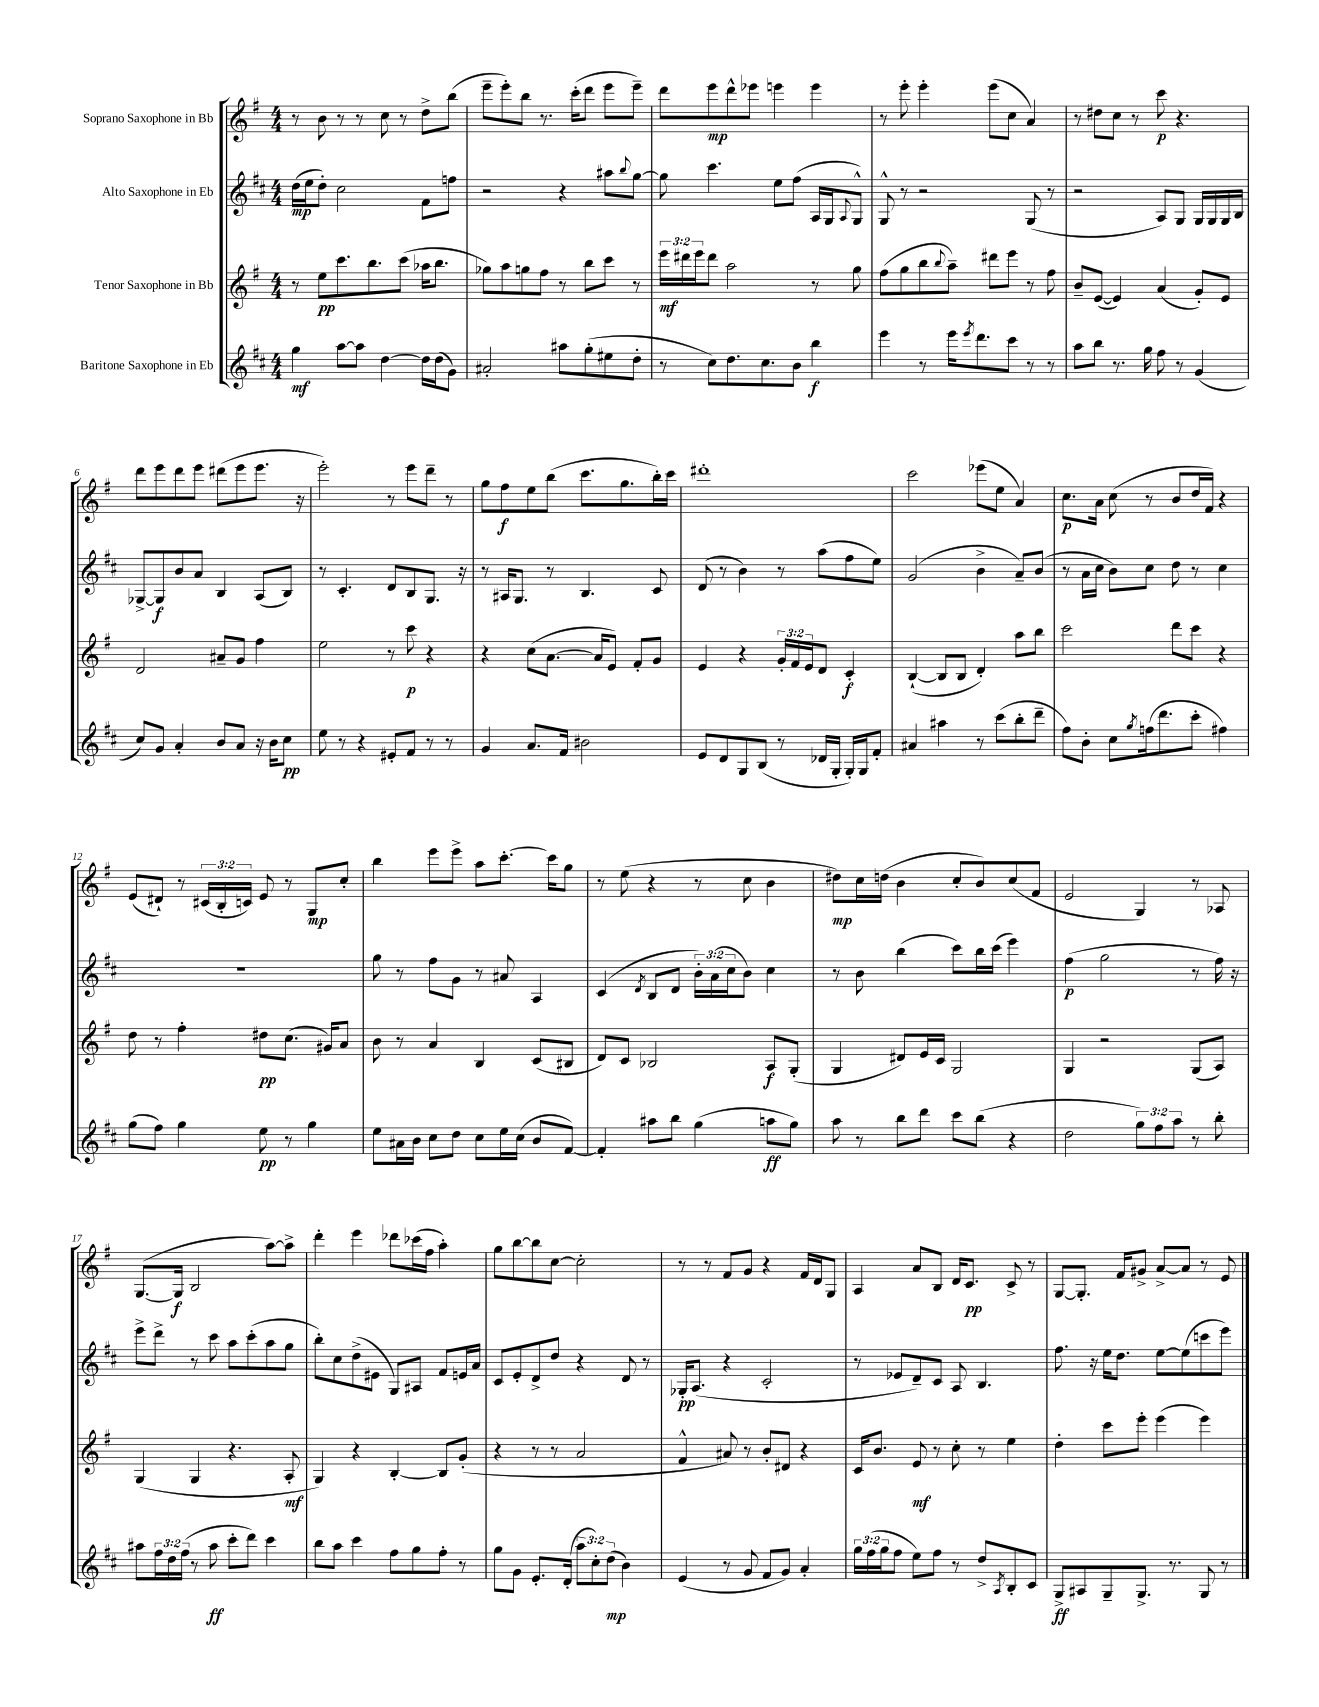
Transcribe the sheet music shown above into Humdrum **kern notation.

**kern	**kern	**kern	**kern
*staff4	*staff3	*staff2	*staff1
*clefG2	*clefG2	*clefG2	*clefG2
*k[f#c#]	*k[f#]	*k[f#c#]	*k[f#]
*M4/4	*M4/4	*M4/4	*M4/4
4gg	8r	(16dd	8r
.	.	16ee	.
.	8ee	8dd')	8b
[8aa	8.ccc	2cc#	8r
8aa]	.	.	8r
.	8.bb	.	.
[4dd	.	.	8cc
.	(8ccc	.	8r
16dd]	16aa-	8f#	8dd^
(16dd	8.bb	.	.
8g)	.	8ff	(8bb
=	=	=	=
2a#'	8gg-)	2r	8eee~
.	8aa	.	8eee')
.	8gg	.	8bb
.	8ff#	.	8.r
8aa#	8r	4r	.
.	.	.	(16ccc'
(8gg'	8bb	.	8ddd
8ee#	8ccc	8aa#	8eee
.	.	8qqbb	.
8dd'	8r	[8gg	8eee~)
=	=	=	=
8r	24eee	8gg]	8ddd
.	24ddd#	.	.
.	24eee	.	.
8cc#)	8ddd#	4.ccc#	8eee
8.dd	2aa	.	8ddd^^
.	.	.	8eee-
8.cc#	.	.	.
.	.	8ee	4eee
8b	.	(8ff#	.
4bb	8r	16A	4eee
.	.	16G	.
.	.	8qqA	.
.	8gg	8G^^)	.
=	=	=	=
4eee	(8ff#	8G^^	8r
.	8gg	8r	8eee'
8r	8bb	2r	4eee'
.	8qqbb	.	.
16eee	8aa~)	.	.
8qeee	.	.	.
8.ddd	.	.	.
.	8ddd#	.	(8eee
8ccc#	8eee	.	8cc
8r	8r	(8G	4a)
8r	8ff#	8r	.
=	=	=	=
8aa	8b~	2r	8r
8bb	([8e	.	8dd#
8.r	4e])	.	8cc
.	.	.	8r
16gg	.	.	.
8ff#	(4a	8A)	8ccc
8r	.	8G	4.r
(4g	8g')	16G	.
.	.	16G	.
.	8e	16G	.
.	.	16B	.
=	=	=	=
8cc#)	2d	[8G-^	8ddd
8g	.	8G-]	8eee
4a'	.	8b	8ddd
.	.	8a	8eee
8b	8a#~	4B	(8ddd#
8a	8g	.	8eee
16r	4ff#	(8A	8.eee
16b	.	.	.
8cc#	.	8B)	.
.	.	.	16r
=	=	=	=
8ee	2ee	8r	2eee')
8r	.	4.c#'	.
4r	.	.	.
8e#'	8r	8d	8r
8f#	8ccc	8B	8eee
8r	4r	8.G	8ddd~
8r	.	.	8r
.	.	16r	.
=	=	=	=
4g	4r	8r	8gg
.	.	16A#	8ff#
.	.	8.G	.
8.a	(8cc	.	8ee
.	[8.a	8r	(8bb
16f#	.	.	.
2b#	.	4.B	8.ccc
.	16a]	.	.
.	8e)	.	.
.	.	.	8.gg
.	8f#'	.	.
.	8g	8c#	16bb')
.	.	.	16ccc
=	=	=	=
8e	4e	(8d	1ddd#'
8d	.	8r	.
8G	4r	4b)	.
(8B	.	.	.
8r	24g'	8r	.
.	24f#	.	.
.	24e	.	.
16d-	8d	(8aa	.
16G'	.	.	.
16G')	4c'	8ff#	.
16G	.	.	.
8f#'	.	8ee)	.
=	=	=	=
4a#	([4B`	(2g	2ccc
4aa#	8B]	.	.
.	8B	.	.
8r	4d')	4b^	(8eee-
(8ccc#	.	.	8ee
8bb'	8aa	8a~)	4a)
8ddd~	8bb	(8b	.
=	=	=	=
8ff#)	2ccc	8r	8.cc
8b'	.	16a	.
.	.	16cc#	16a
8cc#	.	8b)	(8cc
8qgg	.	.	.
(16ff	.	8cc#	8r
8.ddd	.	.	.
.	8ddd	8dd	8b
8ccc#'	8ccc	8r	16dd
.	.	.	16f#)
4ff#)	4r	4cc#	4r
=	=	=	=
(8gg	8dd	1r	(8e
8ff#)	8r	.	8d#`)
4gg	4ff#'	.	8r
.	.	.	(24c#
.	.	.	24B'
.	.	.	24c)
8ee	8dd#	.	8e
8r	(8.cc	.	8r
4gg	.	.	8G
.	16g#)	.	.
.	8a	.	8cc'
=	=	=	=
8ee	8b	8gg	4bb
16a#	8r	8r	.
16b	.	.	.
8cc#	4a	8ff#	8eee
8dd	.	8g	8eee^
8cc#	4B	8r	8aa
16ee	.	8a#	[8.ccc'
(16cc#	.	.	.
8b	(8c	4A	.
.	.	.	16ccc]
[8f#)	8B#	.	8gg
=	=	=	=
4f#']	8d)	(4c#	8r
.	8c	.	(8ee
.	.	8qd	.
8aa#	2B-	8B	4r
8bb	.	8d	.
(4gg	.	24b')	8r
.	.	(24a	.
.	.	24cc#	.
.	.	8b)	8cc
8aa	8A	4cc#	4b
8gg)	(8G'	.	.
=	=	=	=
8aa	4G	8r	8dd#)
8r	.	8b	16cc
.	.	.	(16dd
8bb	8d#)	(4bb	4b
8ddd	16e	.	.
.	16c	.	.
8ccc#	2G	8ccc#)	8cc'
(8bb	.	16bb	8b)
.	.	(16ccc#	.
4r	.	4eee)	(8cc
.	.	.	8f#
=	=	=	=
2dd	4G	(4ff#	2e
.	2r	2gg	.
12gg)	.	.	4G)
12ff#	.	.	.
12aa	.	.	.
8r	(8G	8r	8r
8bb'	8A)	16ff#)	8A-
.	.	16r	.
=	=	=	=
8aa#	(4G	8eee^	([8.G
24ff#	.	8ddd^	.
24dd	.	.	.
.	.	.	16G]
(24ff#	.	.	.
8r	4G	8r	2B
8aa#	.	8ccc#	.
8ccc#'	4.r	8aa	.
8ddd)	.	(8ccc#'	.
4ccc#	.	8aa	[8aa)
.	8A'	8gg	8aa^]
=	=	=	=
8bb	4G)	8bb')	4ddd'
8aa	.	8cc#	.
4ccc#	4r	(8dd^	4eee
.	.	8e#	.
8ff#	[4B'	8G)	8ddd-
8gg	.	8A#	(16ccc-
.	.	.	16ff#
8ff#'	8B]	8f#	4aa')
8r	(8g'	16e	.
.	.	16a	.
=	=	=	=
8gg	4r	8c#	8gg
8g	.	8e'	[8bb
8.e'	8r	8d^	8bb]
.	8r	8dd	[8cc
(16d'	.	.	.
12aa	2a	4r	2cc']
12cc#')	.	.	.
(12dd	.	.	.
4b)	.	8d	.
.	.	8r	.
=	=	=	=
(4e	4f#^^	16G-'	8r
.	.	(8.A	.
.	.	.	8r
8r	8a#)	4r	8f#
8g	8r	.	8g
8f#	8b'	2c#'	4r
8g)	8d#	.	.
4a'	4r	.	16f#
.	.	.	16d
.	.	.	8G
=	=	=	=
24gg	16c	8r	4A
(24ff#	.	.	.
.	8.b	.	.
24gg	.	.	.
8ff#	.	8e-	.
8ee)	8e	8d~)	8a
8ff#	8r	8c#	8B
8r	8cc'	8A	16d
.	.	.	8.c
8dd^	8r	4.B	.
8qA	.	.	.
8B'	4ee	.	8c^
8c#	.	.	8r
=	=	=	=
8G^	4dd'	8.ff#	[8G
8A#	.	.	8.G']
.	.	16r	.
8G~	8ccc	16ee	.
.	.	8.dd	16f#
8.G^	8eee'	.	8g#^
.	(4eee	[8ee	[8a^
8.r	.	.	.
.	.	(8ee]	8a]
8G	4eee)	8ccc	8r
8r	.	8eee)	8e
==	==	==	==
*-	*-	*-	*-
